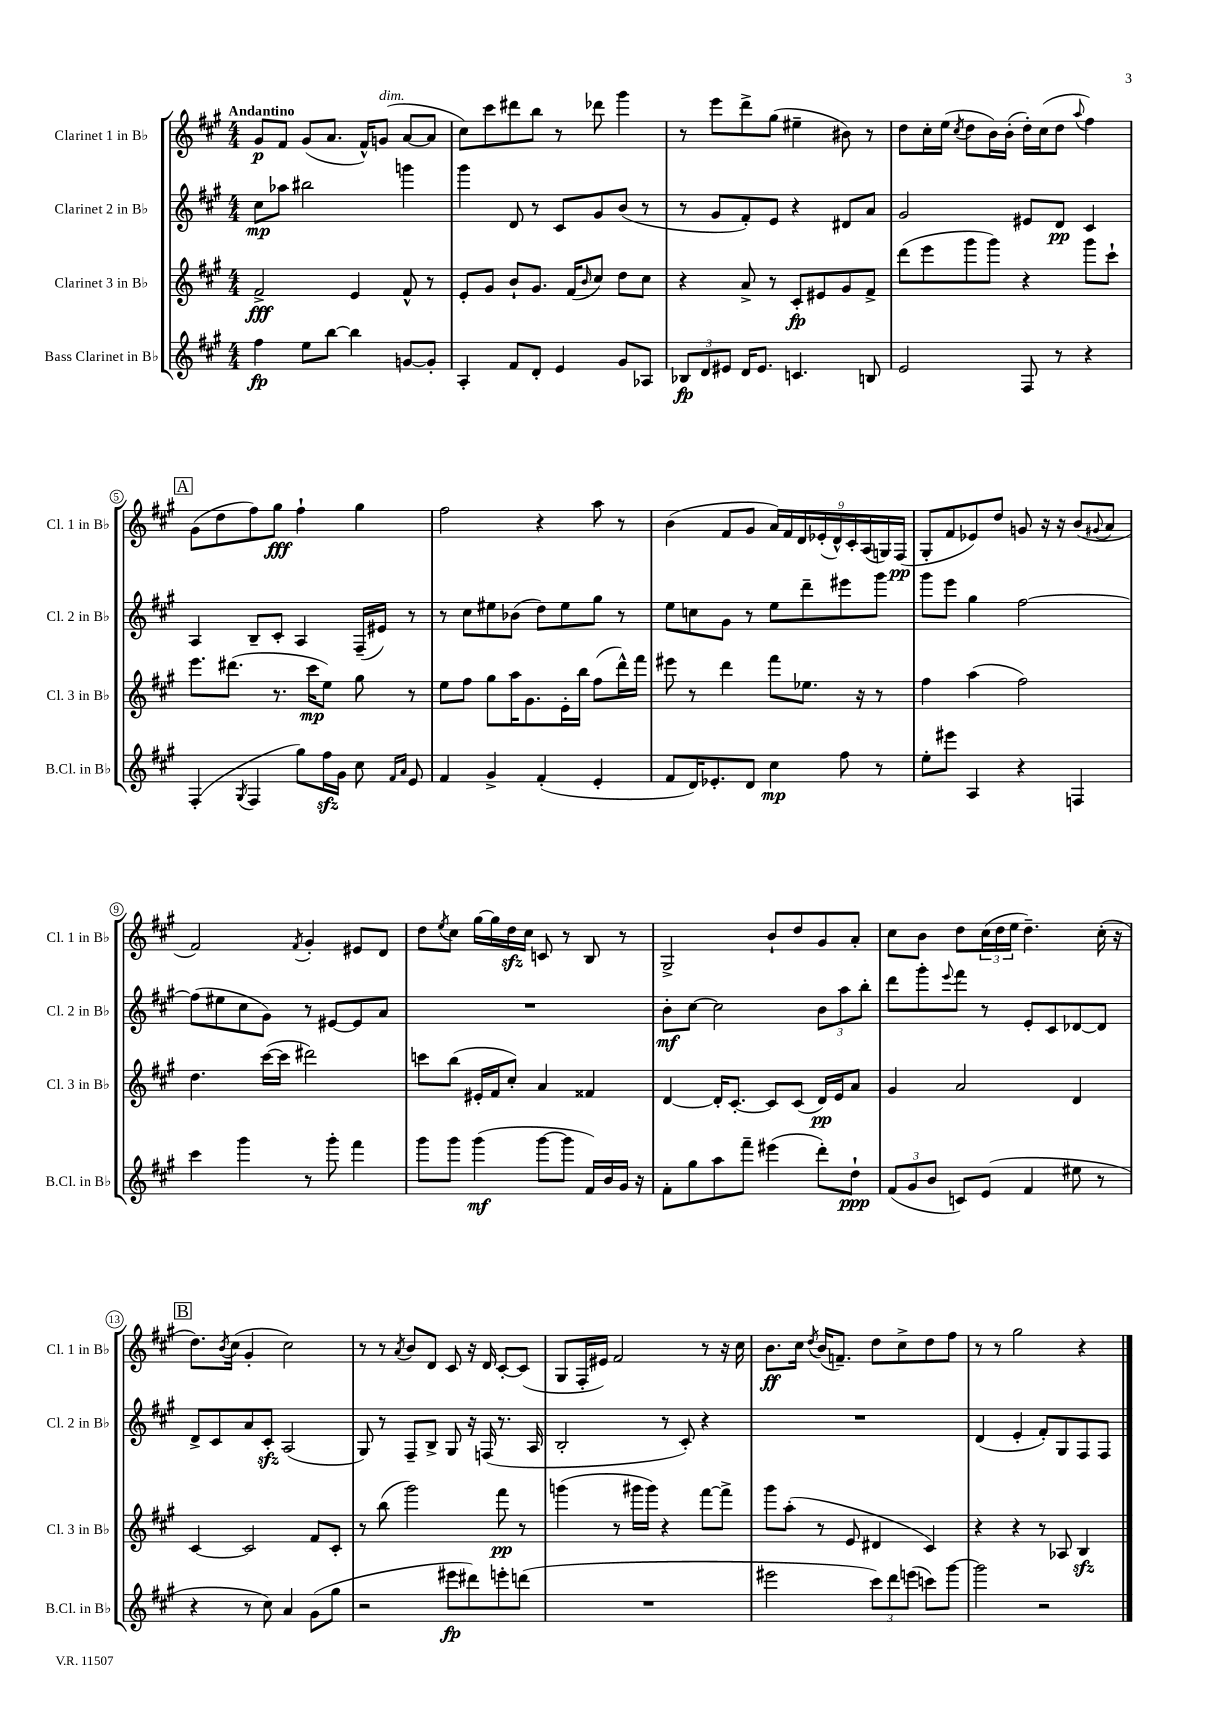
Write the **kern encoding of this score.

**kern	**dynam	**kern	**dynam	**kern	**dynam	**kern	**dynam
*part4	*part4	*part3	*part3	*part2	*part2	*part1	*part1
*staff4	*staff4	*staff3	*staff3	*staff2	*staff2	*staff1	*staff1
*I"Bass Clarinet in B♭	*	*I"Clarinet 3 in B♭	*	*I"Clarinet 2 in B♭	*	*I"Clarinet 1 in B♭	*
*I'B.Cl. in B♭	*	*I'Cl. 3 in B♭	*	*I'Cl. 2 in B♭	*	*I'Cl. 1 in B♭	*
*clefG2	*	*clefG2	*	*clefG2	*	*clefG2	*
*k[f#c#g#]	*	*k[f#c#g#]	*	*k[f#c#g#]	*	*k[f#c#g#]	*
*M4/4	*	*M4/4	*	*M4/4	*	*M4/4	*
=1	=1	=1	=1	=1	=1	=1	=1
!	!	!	!	!	!	!LO:TX:a:B:t=Andantino	!
4ff#\	fp	2f#^/	fff	8cc#\L	mp	8g#/L	p
.	.	.	.	8aa-X\J	.	8f#/J	.
8ee\L	.	.	.	2bb#X\	.	(8g#/L	.
[8bb\J	.	.	.	.	.	8.a/J	.
4bb\]	.	4e/	.	.	.	.	.
.	.	.	.	.	.	16f#^^/KL)	.
!	!	!	!	!	!	!LO:TX:a:i:t=dim.	!
.	.	.	.	.	.	(8gn/J	.
[8gn/L	.	8f#^^/	.	4gggn\	.	[8a/L	.
8g'/J]	.	8r	.	.	.	8a/J]	.
=2	=2	=2	=2	=2	=2	=2	=2
4A'/	.	8e'/L	.	4ggg#\	.	8cc#\L)	.
.	.	8g#/J	.	.	.	8ccc#\	.
8f#/L	.	8b`/L	.	8d/	.	8ddd#X\	.
8d'/J	.	8.g#/J	.	8r	.	8bb\J	.
4e/	.	.	.	8c#/L	.	8r	.
.	.	(16f#/KL	.	.	.	.	.
.	.	16qqb/	.	.	.	.	.
.	.	8cc#/J)	.	8g#/	.	8ddd-X\	.
8g#/L	.	8dd\L	.	(8b/J	.	4ggg#\	.
8A-X/J	.	8cc#\J	.	8r	.	.	.
=3	=3	=3	=3	=3	=3	=3	=3
12B-X/L	fp	4r	.	8r	.	8r	.
12d/	.	.	.	.	.	.	.
.	.	.	.	8g#/L	.	8eee\L	.
12e#X/J	.	.	.	.	.	.	.
16d/KL	.	8a^/	.	8f#'/)	.	8ddd^\	.
8.e#/J	.	.	.	.	.	.	.
.	.	8r	.	8e/J	.	(8gg#\J	.
4.cn/	.	8c#'/L	fp	4r	.	4ee#X~\	.
.	.	8e#X/	.	.	.	.	.
.	.	8g#/	.	8d#X/L	.	8b#X\)	.
8Bn/	.	8f#^/J	.	8a/J	.	8r	.
=4	=4	=4	=4	=4	=4	=4	=4
2e/	.	(8ddd\L	.	2g#/	.	8dd\L	.
.	.	8eee\	.	.	.	16cc#'\L	.
.	.	.	.	.	.	(16ee\JJ	.
.	.	.	.	.	.	8qcc#/	.
.	.	8ggg#\	.	.	.	8dd\L	.
.	.	8ggg#\J)	.	.	.	16b\L)	.
.	.	.	.	.	.	(16b'\JJ	.
8F#/	.	4r	.	8e#X/L	.	16dd'\LL)	.
.	.	.	.	.	.	(16cc#\J	.
8r	.	.	.	8d/J	pp	8dd\J	.
.	.	.	.	.	.	8qqaa/	.
4r	.	8ggg#\L	.	4c#/	.	4ff#\)	.
.	.	8ccc#`\J	.	.	.	.	.
!!LO:LB:g=z
!!LO:REH:place=s1:t=A
=5	=5	=5	=5	=5	=5	=5	=5
(4F#'/	.	8.eee\L	.	4A/	.	(8g#\L	.
.	.	.	.	.	.	8dd\	.
.	.	(8.ddd#X\J	.	.	.	.	.
8qG#/	.	.	.	.	.	.	.
4F#/	.	.	.	8B~/L	.	8ff#\)	.
.	.	8.r	.	8c#'/J	.	8gg#\J	fff
8gg#\L)	.	.	.	4A/	.	4ff#`\	.
.	.	16ccc#\KL	mp	.	.	.	.
16ff#zz\L	.	8ee\J)	.	.	.	.	.
16g#\JJ	.	.	.	.	.	.	.
8cc#\	.	8gg#\	.	(16F#~/LL	.	4gg#\	.
.	.	.	.	16e#X/JJ)	.	.	.
16qqf#/LL	.	.	.	.	.	.	.
16qqa/JJ	.	.	.	.	.	.	.
8e/	.	8r	.	8r	.	.	.
=6	=6	=6	=6	=6	=6	=6	=6
4f#/	.	8ee\L	.	8r	.	2ff#\	.
.	.	8ff#\J	.	8cc#\L	.	.	.
4g#^/	.	8gg#\L	.	8ee#X\	.	.	.
.	.	16aa\K	.	(8b-X\J	.	.	.
.	.	8.g#\	.	.	.	.	.
(4f#'/	.	.	.	8dd\L)	.	4r	.
.	.	16e'\L	.	8ee#\	.	.	.
.	.	16bb\JJ	.	.	.	.	.
4e'/	.	(8ff#\L	.	8gg#\J	.	8aa\	.
.	.	16ddd^^\L)	.	8r	.	8r	.
.	.	16fff#\JJ	.	.	.	.	.
=7	=7	=7	=7	=7	=7	=7	=7
8f#/L	.	8eee#X\	.	8ee\L	.	(4b\	.
16d/K)	.	8r	.	8ccn\	.	.	.
8.e-X'/	.	.	.	.	.	.	.
.	.	4ddd\	.	8g#\J	.	8f#/L	.
8d/J	.	.	.	8r	.	8g#/J	.
4cc#\	mp	8fff#\L	.	8ee\L	.	18a/LL)	.
.	.	.	.	.	.	18f#/	.
.	.	.	.	.	.	18d/	.
.	.	8.ee-X\J	.	8ddd~\	.	.	.
.	.	.	.	.	.	(18e-X'/	.
.	.	.	.	.	.	18d^^/)	.
8ff#\	.	.	.	8eee#X\	.	.	.
.	.	.	.	.	.	18c#'/	.
.	.	16r	.	.	.	.	.
.	.	.	.	.	.	(18A/	.
8r	.	8r	.	8ggg#\J	.	.	.
.	.	.	.	.	.	18Gn/)	.
.	.	.	.	.	.	(18F#/JJ	pp
=8	=8	=8	=8	=8	=8	=8	=8
8ee'\L	.	4ff#\	.	8ggg#\L	.	8G#'/L	.
8eee#X\J	.	.	.	8eee\J	.	8f#/	.
4A/	.	(4aa\	.	4gg#\	.	8e-X/)	.
.	.	.	.	.	.	8dd/J	.
4r	.	2ff#\)	.	[2ff#\	.	8gn/	.
.	.	.	.	.	.	16r	.
.	.	.	.	.	.	16r	.
4Fn/	.	.	.	.	.	(8b/L	.
.	.	.	.	.	.	8qqg#X/	.
.	.	.	.	.	.	8a/J	.
!!LO:LB:g=z
=9	=9	=9	=9	=9	=9	=9	=9
4ccc#\	.	4.dd\	.	(8ff#\L]	.	2f#/)	.
.	.	.	.	8ee#X\	.	.	.
4ggg#\	.	.	.	8cc#\	.	.	.
.	.	([16ccc#\LL	.	8g#\J)	.	.	.
.	.	16ccc#\JJ]	.	.	.	.	.
.	.	.	.	.	.	8qf#/	.
8r	.	2ddd#X\)	.	8r	.	4g#'/	.
8ggg#'\	.	.	.	[8e#X/L	.	.	.
4fff#\	.	.	.	8e#/]	.	8e#X/L	.
.	.	.	.	8a/J	.	8d/J	.
=10	=10	=10	=10	=10	=10	=10	=10
8ggg#\L	.	8cccn\L	.	1r	.	8dd\L	.
.	.	.	.	.	.	8qee/	.
8ggg#\J	.	(8bb\J	.	.	.	8cc#\J	.
(4ggg#\	mf	16e#X'/LL	.	.	.	[16gg#\LL	.
.	.	16f#/J	.	.	.	16gg#\]	.
.	.	8cc#'/J)	.	.	.	16ddzz\	.
.	.	.	.	.	.	16cc#\JJ	.
[8ggg#\L	.	4a/	.	.	.	8cn/	.
8ggg#\J]	.	.	.	.	.	8r	.
16f#/LL)	.	4f##X/	.	.	.	8B/	.
16b/	.	.	.	.	.	.	.
16g#/JJ	.	.	.	.	.	8r	.
16r	.	.	.	.	.	.	.
=11	=11	=11	=11	=11	=11	=11	=11
8f#'\L	.	[4d/	.	8b'\L	mf	2G#^/	.
8gg#\	.	.	.	[8cc#\J	.	.	.
8aa\	.	16d'/KL]	.	2cc#\]	.	.	.
.	.	[8.c#'/J	.	.	.	.	.
8fff#~\J	.	.	.	.	.	.	.
(4eee#X\	.	8c#/L]	.	.	.	8b`/L	.
.	.	(8c#/J	.	.	.	8dd/	.
8ddd'\L)	.	16d/LL)	pp	12b\L	.	8g#/	.
.	.	16e/J	.	.	.	.	.
.	.	.	.	12aa\	.	.	.
8dd`\J	ppp	8a/J	.	.	.	8a'/J	.
.	.	.	.	12bb'\J	.	.	.
=12	=12	=12	=12	=12	=12	=12	=12
(12f#/L	.	4g#/	.	8ddd\L	.	8cc#\L	.
12g#/	.	.	.	.	.	.	.
.	.	.	.	8ggg#'\	.	8b\J	.
12b/J	.	.	.	.	.	.	.
.	.	.	.	8qqeee/	.	.	.
8cn/L)	.	2a/	.	8fff#\J	.	8dd\L	.
(8e/J	.	.	.	8r	.	(24cc#\L	.
.	.	.	.	.	.	24dd\	.
.	.	.	.	.	.	24ee\JJ	.
4f#/	.	.	.	8e'/L	.	4.dd~\)	.
.	.	.	.	8c#/	.	.	.
8ee#X\	.	4d/	.	[8d-X/	.	.	.
8r	.	.	.	8d-/J]	.	(16cc#'\	.
.	.	.	.	.	.	16r	.
!!LO:LB:g=z
!!LO:REH:place=s1:t=B
=13	=13	=13	=13	=13	=13	=13	=13
4r	.	[4c#/	.	8d^/L	.	8.dd\L)	.
.	.	.	.	8c#/	.	.	.
.	.	.	.	.	.	8qb/	.
.	.	.	.	.	.	(16cc#\Jk	.
8r	.	2c#/]	.	8a/	.	4g#'/	.
8cc#\)	.	.	.	8c#zz'/J	.	.	.
4a/	.	.	.	(2A/	.	2cc#\)	.
(8g#\L	.	8f#/L	.	.	.	.	.
8gg#\J	.	8c#'/J	.	.	.	.	.
=14	=14	=14	=14	=14	=14	=14	=14
2r	.	8r	.	8G#/)	.	8r	.
.	.	(8bb\	.	8r	.	8r	.
.	.	.	.	.	.	8qa/	.
.	.	2ggg#\)	.	8F#~/L	.	8b/L	.
.	.	.	.	8B^/J	.	8d/J	.
8eee#X\L	fp	.	.	8G#/	.	8c#/	.
8ddd#X\)	.	.	.	16r	.	16r	.
.	.	.	.	(16Fn/	.	16d/	.
8eeen'\	.	8fff#\	pp	8.r	.	[8c#'/L	.
(8dddn\J	.	8r	.	.	.	(8c#/J]	.
.	.	.	.	16A/	.	.	.
=15	=15	=15	=15	=15	=15	=15	=15
1r	.	(4gggn\	.	2B'/	.	8G#/L	.
.	.	.	.	.	.	16F#'/L	.
.	.	.	.	.	.	16e#X/JJ)	.
.	.	8r	.	.	.	2f#/	.
.	.	16ggg#X\LL	.	.	.	.	.
.	.	16ggg#\JJ)	.	.	.	.	.
.	.	4r	.	8r	.	.	.
.	.	.	.	8c#'/)	.	.	.
.	.	[8fff#\L	.	4r	.	8r	.
.	.	8fff#^\J]	.	.	.	16r	.
.	.	.	.	.	.	16cc#\	.
=16	=16	=16	=16	=16	=16	=16	=16
2eee#X\	.	8ggg#\L	.	1r	.	8.b\L	ff
.	.	(8aa'\J	.	.	.	.	.
.	.	.	.	.	.	16cc#\Jk	.
.	.	.	.	.	.	8qdd/	.
.	.	8r	.	.	.	(16b/KL	.
.	.	.	.	.	.	8.fn~/J)	.
.	.	8e/	.	.	.	.	.
12ccc#\L)	.	4d#X/	.	.	.	8dd\L	.
12ddd\	.	.	.	.	.	.	.
.	.	.	.	.	.	8cc#^\	.
(12eeen\J	.	.	.	.	.	.	.
8cccn\L)	.	4c#/)	.	.	.	8dd\	.
[8ggg#\J	.	.	.	.	.	8ff#\J	.
=17	=17	=17	=17	=17	=17	=17	=17
2ggg#\]	.	4r	.	(4d/	.	8r	.
.	.	.	.	.	.	8r	.
.	.	4r	.	4e'/	.	2gg#\	.
2r	.	8r	.	8f#'/L)	.	.	.
.	.	8A-X/	.	8G#/	.	.	.
.	.	4Bzz/	.	8F#/	.	4r	.
.	.	.	.	8F#/J	.	.	.
==	==	==	==	==	==	==	==
*-	*-	*-	*-	*-	*-	*-	*-
